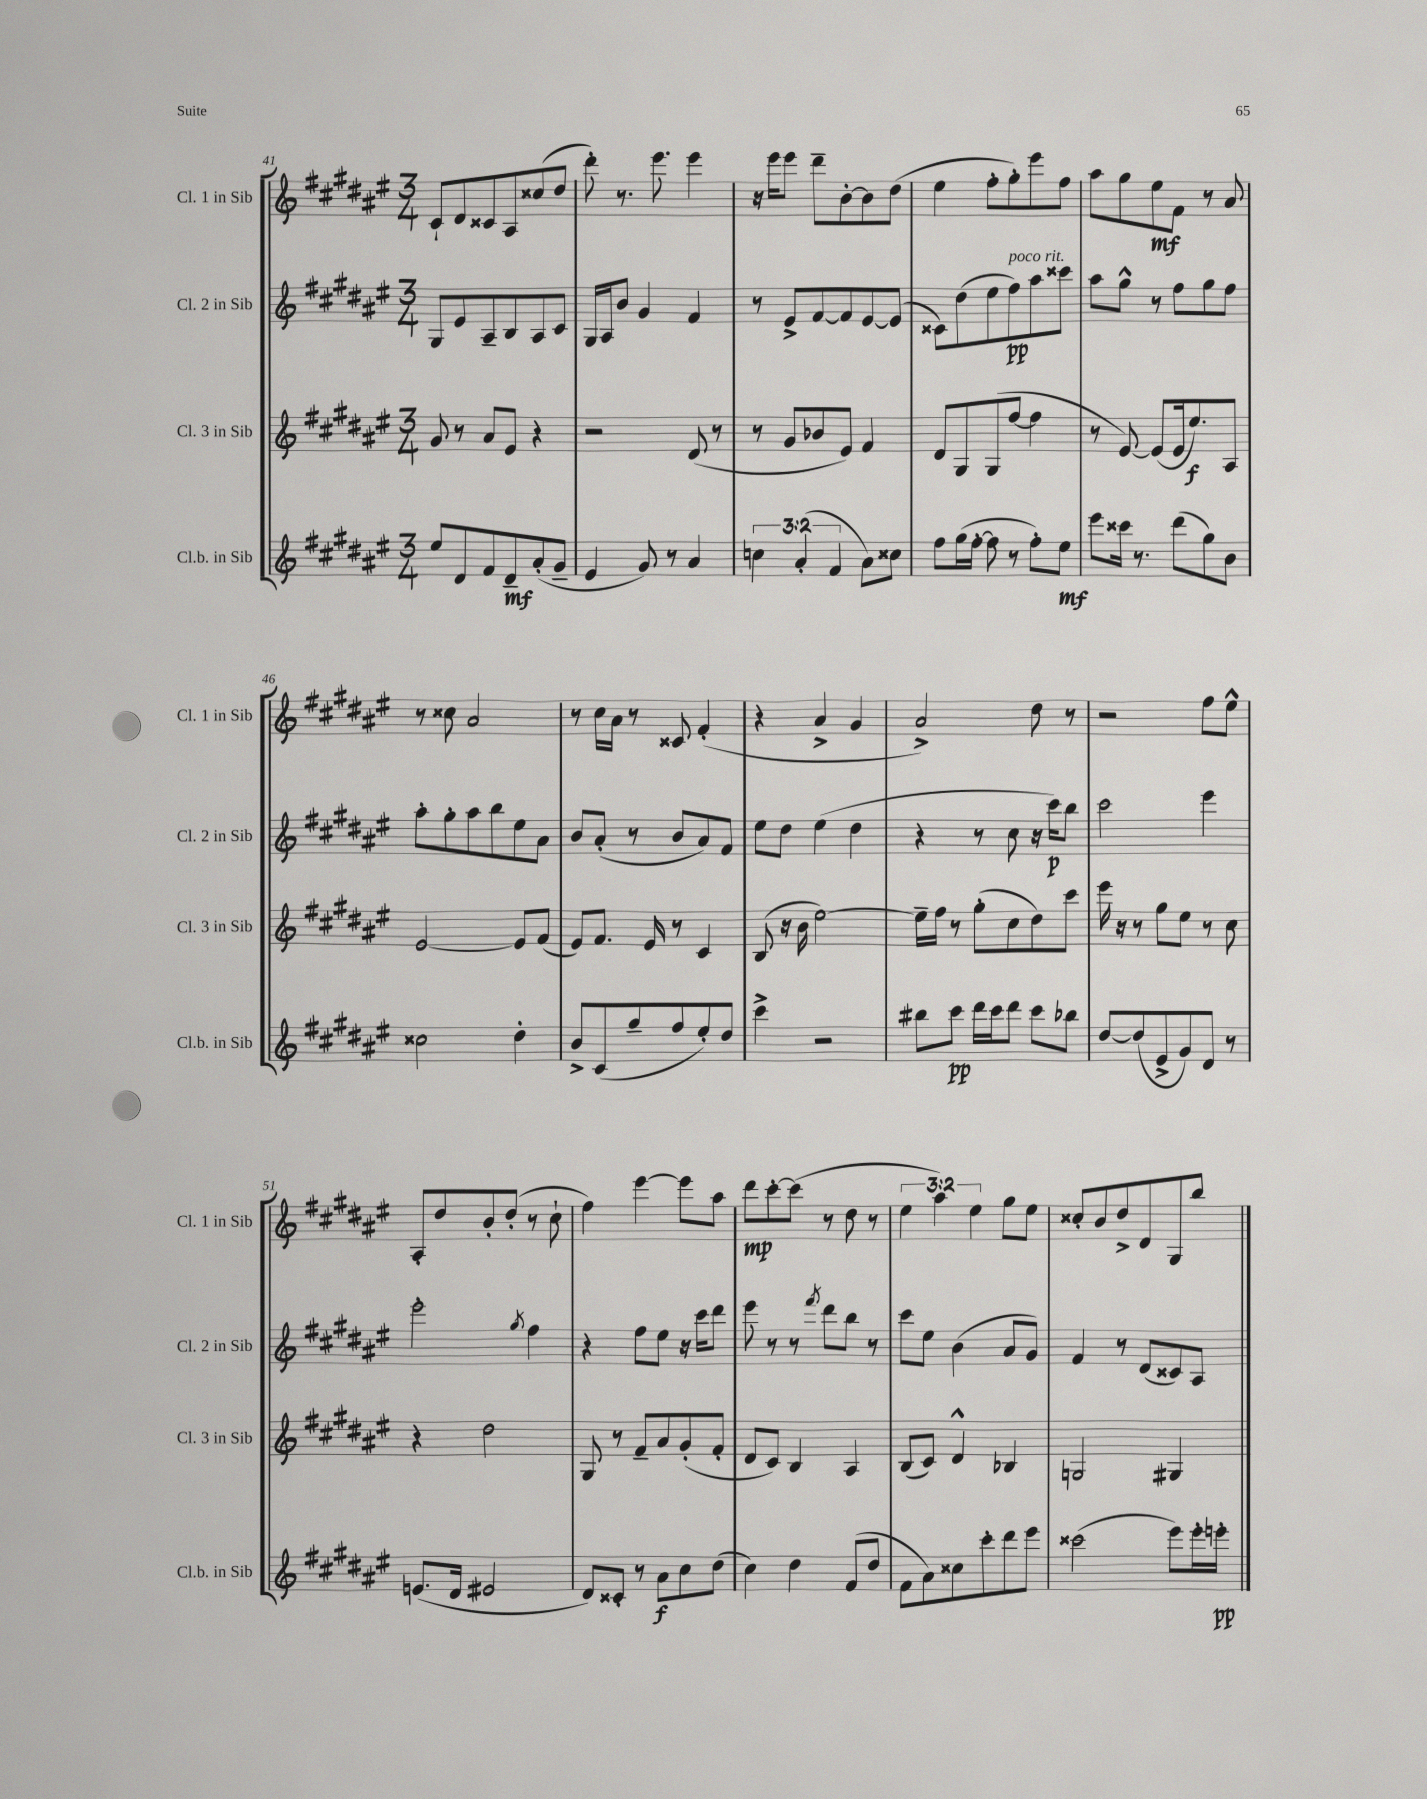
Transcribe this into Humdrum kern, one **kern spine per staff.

**kern	**kern	**kern	**kern
*staff4	*staff3	*staff2	*staff1
*clefG2	*clefG2	*clefG2	*clefG2
*k[f#c#g#d#a#e#]	*k[f#c#g#d#a#e#]	*k[f#c#g#d#a#e#]	*k[f#c#g#d#a#e#]
*M3/4	*M3/4	*M3/4	*M3/4
8ee#	8g#	8G#	8c#`
8d#	8r	8e#	8d#
8f#	8a#	8A#~	8c##
8d#~	8e#	8B	8A#
(8a#'	4r	8A#	(8cc##
8g#~	.	8c#	8dd#
=	=	=	=
4e#	2r	16G#	8ddd#')
.	.	16A#	.
.	.	8b	8.r
8g#)	.	4g#	.
.	.	.	8.eee#
8r	.	.	.
4a#	(8d#	4f#	4eee#
.	8r	.	.
=	=	=	=
6cc	8r	8r	16r
.	.	.	16eee#
.	8g#	8e#^	8eee#
(6a#'	.	.	.
.	8b-	[8f#	8ddd#~
6f#	.	.	.
.	8e#)	8f#]	[8b'
8a#)	4f#	[8e#	8b]
8cc##	.	(8e#]	(8dd#
=	=	=	=
8ff#	8d#	8c##)	4ee#
(16gg#	8G#	(8dd#	.
[16ff#'	.	.	.
8ff#]	(8G#	8ee#	8ff#'
8r	[8ff#	8ff#)	8gg#')
8ff#')	4ff#]	8aa#	8eee#
8ee#	.	8ccc##	8ff#
=	=	=	=
8eee#	8r	8aa#	8aa#
16ccc##	[8e#)	8gg#^^	8gg#
8.r	.	.	.
.	(8e#]	8r	8ee#
(8ddd#	16e#	8ff#	8f#
.	8.ee#)	.	.
8gg#)	.	8gg#	8r
8b	8A#	8ff#	8a#
=	=	=	=
2cc##	[2e#	8aa#'	8r
.	.	8gg#'	8cc##
.	.	8aa#	2a#
.	.	8bb	.
4dd#'	8e#]	8ee#	.
.	(8f#	8a#	.
=	=	=	=
8b^	8e#)	8b	8r
(8c#	8.f#	(8a#'	16cc#
.	.	.	16a#
8gg#~	.	8r	8r
.	16e#	.	.
8ff#	8r	8b	8c##
8ee#')	4c#	8a#)	(4f#'
8dd#	.	8f#	.
=	=	=	=
4ccc#^	(8B	8ee#	4r
.	16r	8dd#	.
.	16b	.	.
2r	[2ee#)	(4ee#	4a#^
.	.	4dd#	4g#
=	=	=	=
8bb#	16ee#~]	4r	2a#^)
.	16ff#	.	.
8ccc#	8r	.	.
16ddd#	(8gg#'	8r	.
16ccc#	.	.	.
8ddd#	8cc#	8cc#	.
8ccc#	8dd#)	16r	8dd#
.	.	16ccc#)	.
8bb-	8ccc#	8bb	8r
=	=	=	=
[8dd#	16eee#	2ccc#	2r
.	16r	.	.
(8dd#]	8r	.	.
8e#^	8gg#	.	.
8g#)	8ee#	.	.
8d#	8r	4eee#	8ff#
8r	8cc#	.	8ee#^^
=	=	=	=
(8.e	4r	2eee#'	8A#'
.	.	.	8dd#
16d#	.	.	.
2e#	2dd#	.	8b'
.	.	.	(8dd#'
.	.	8qgg#	.
.	.	4ff#	8r
.	.	.	8cc#`
=	=	=	=
8d#)	8G#	4r	4ff#)
8c##'	8r	.	.
8r	8f#~	8ff#	[4eee#
8a#	8a#	8ee#	.
8cc#	(8g#'	16r	8eee#]
.	.	16ccc#	.
(8dd#	8f#'	8ddd#	8aa#
=	=	=	=
4cc#)	8d#	8eee#	8ddd#
.	8c#)	8r	[8ccc#'
4dd#	4B	8r	(8ccc#]
.	.	8qfff#	.
.	.	8ddd#	8r
(8f#	4A#	8bb	8dd#
8dd#	.	8r	8r
=	=	=	=
8f#	(8B	8ccc#	6ee#
8a#)	8c#)	8ee#	.
.	.	.	6aa#)
8cc##	4d#^^	(4b	.
.	.	.	6ee#
8ccc#'	.	.	.
8ddd#	4B-	8a#	8gg#
8eee#	.	8g#)	8ee#
=	=	=	=
(2ccc##	2G	4f#	8cc##'
.	.	.	8b
.	.	8r	8dd#^
.	.	(8d#	8d#
8eee#)	4G#	8c##)	8G#
16eee#'	.	8A#	8bb
16eee'	.	.	.
==	==	==	==
*-	*-	*-	*-
